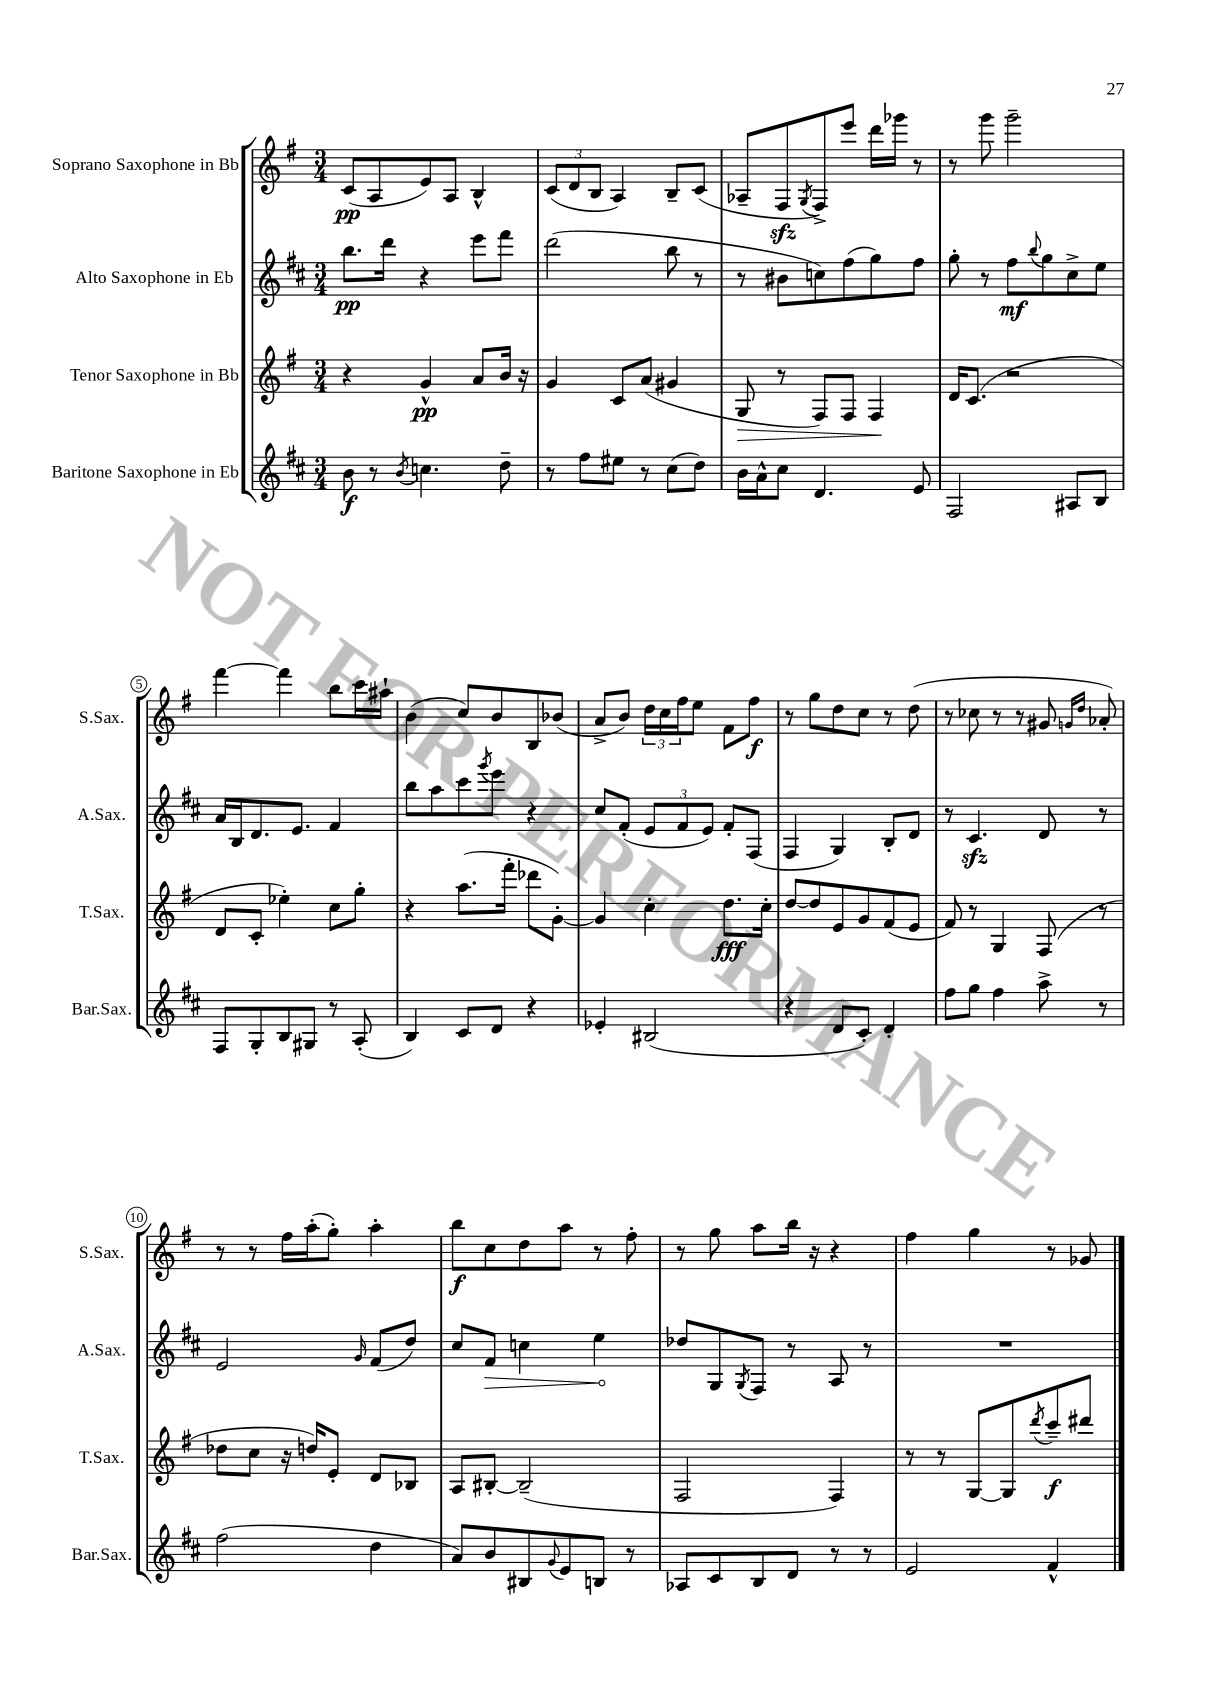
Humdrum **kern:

**kern	**dynam	**kern	**dynam	**kern	**dynam	**kern	**dynam
*part4	*part4	*part3	*part3	*part2	*part2	*part1	*part1
*staff4	*staff4	*staff3	*staff3	*staff2	*staff2	*staff1	*staff1
*I"Baritone Saxophone in Eb	*	*I"Tenor Saxophone in Bb	*	*I"Alto Saxophone in Eb	*	*I"Soprano Saxophone in Bb	*
*I'Bar.Sax.	*	*I'T.Sax.	*	*I'A.Sax.	*	*I'S.Sax.	*
*clefG2	*	*clefG2	*	*clefG2	*	*clefG2	*
*k[f#c#]	*	*k[f#]	*	*k[f#c#]	*	*k[f#]	*
*M3/4	*	*M3/4	*	*M3/4	*	*M3/4	*
=1	=1	=1	=1	=1	=1	=1	=1
8b\	f	4r	.	8.bb\L	pp	(8c/L	pp
8r	.	.	.	.	.	8A/	.
.	.	.	.	16ddd\Jk	.	.	.
8qb/	.	.	.	.	.	.	.
4.ccn\	.	4g^^/	pp	4r	.	8e/)	.
.	.	.	.	.	.	8A/J	.
.	.	8a/L	.	8eee\L	.	4B^^/	.
8dd~\	.	16b/Jk	.	8fff#\J	.	.	.
.	.	16r	.	.	.	.	.
=2	=2	=2	=2	=2	=2	=2	=2
8r	.	4g/	.	(2ddd\	.	(12c/L	.
.	.	.	.	.	.	12d/	.
8ff#\L	.	.	.	.	.	.	.
.	.	.	.	.	.	12B/J	.
8ee#X\J	.	8c/L	.	.	.	4A/)	.
8r	.	(8a/J	.	.	.	.	.
(8cc#\L	.	4g#X/	.	8bb\	.	8B~/L	.
8dd\J)	.	.	.	8r	.	(8c/J	.
=3	=3	=3	=3	=3	=3	=3	=3
!	!	!	!LO:HP:b	!	!	!	!
16b\LL	.	8G/	>	8r	.	8A-X~/L	.
16a^^\J	.	.	.	.	.	.	.
8cc#\J	.	8r	.	8b#X\L	.	8F#zz/	.
.	.	.	.	.	.	8qG/	.
4.d/	.	8F#/L)	.	8ccn\)	.	8F#^/)	.
.	.	8F#/J	.	(8ff#\	.	8eee/J	.
.	.	4F#/	.	8gg\)	.	16ddd\LL	.
.	.	.	.	.	.	16ggg-X\JJ	.
8e/	.	.	.	8ff#\J	.	8r	.
.	.	.	]	.	.	.	.
=4	=4	=4	=4	=4	=4	=4	=4
2F#/	.	16d/KL	.	8gg'\	.	8r	.
.	.	(8.c/J	.	.	.	.	.
.	.	.	.	8r	.	8ggg\	.
.	.	2r	.	8ff#\L	mf	2ggg~\	.
.	.	.	.	8qqbb/	.	.	.
.	.	.	.	8gg\	.	.	.
8A#X/L	.	.	.	8cc#^\	.	.	.
8B/J	.	.	.	8ee\J	.	.	.
!!LO:LB:g=z
=5	=5	=5	=5	=5	=5	=5	=5
8F#/L	.	8d/L	.	16a/LL	.	[4fff#\	.
.	.	.	.	16B/J	.	.	.
8G'/	.	8c'/J	.	8.d/	.	.	.
8B/	.	4ee-X'\)	.	.	.	4fff#\]	.
.	.	.	.	8.e/J	.	.	.
8G#X/J	.	.	.	.	.	.	.
8r	.	8cc\L	.	4f#/	.	8bb\L	.
(8A'/	.	8gg'\J	.	.	.	16ccc\L	.
.	.	.	.	.	.	16aa#X`\JJ	.
=6	=6	=6	=6	=6	=6	=6	=6
4B/)	.	4r	.	8bb\L	.	(4b\	.
.	.	.	.	8aa\	.	.	.
8c#/L	.	(8.aa\L	.	8ccc#\	.	8cc/L)	.
.	.	.	.	8qggg/	.	.	.
8d/J	.	.	.	8eee\J	.	8b/	.
.	.	16fff#'\Jk	.	.	.	.	.
4r	.	8ddd-X\L	.	4r	.	8B/	.
.	.	[8g'\J)	.	.	.	(8b-X/J	.
=7	=7	=7	=7	=7	=7	=7	=7
4e-X'/	.	4g/]	.	8cc#/L	.	8a^/L	.
.	.	.	.	(8f#'/J	.	8b/J)	.
(2B#X/	.	4cc'\	.	12e/L	.	24dd\LL	.
.	.	.	.	.	.	24cc\	.
.	.	.	.	12f#/	.	24ff#\J	.
.	.	.	.	.	.	8ee\J	.
.	.	.	.	12e/J)	.	.	.
.	.	8.dd\L	fff	8f#'/L	.	8f#\L	.
.	.	.	.	(8F#/J	.	8ff#\J	f
.	.	16cc'\Jk	.	.	.	.	.
=8	=8	=8	=8	=8	=8	=8	=8
4r	.	[8dd/L	.	4F#/	.	8r	.
.	.	8dd/]	.	.	.	8gg\L	.
8d/L	.	8e/	.	4G/)	.	8dd\	.
8c#'/J)	.	8g/	.	.	.	8cc\J	.
4d'/	.	(8f#/	.	8B'/L	.	8r	.
.	.	8e/J	.	8d/J	.	(8dd\	.
=9	=9	=9	=9	=9	=9	=9	=9
8ff#\L	.	8f#/)	.	8r	.	8r	.
8gg\J	.	8r	.	4.c#zz/	.	8cc-X\	.
4ff#\	.	4G/	.	.	.	8r	.
.	.	.	.	.	.	8r	.
8aa^\	.	(8F#/	.	8d/	.	8g#X/	.
.	.	.	.	.	.	16qqgn/LL	.
.	.	.	.	.	.	16qqdd/JJ	.
8r	.	8r	.	8r	.	8a-X'/)	.
!!LO:LB:g=z
=10	=10	=10	=10	=10	=10	=10	=10
(2ff#\	.	8dd-X\L	.	2e/	.	8r	.
.	.	8cc\J	.	.	.	8r	.
.	.	16r	.	.	.	16ff#\LL	.
.	.	16ddn/KL)	.	.	.	(16aa'\J	.
.	.	8e'/J	.	.	.	8gg'\J)	.
.	.	.	.	16qqg/	.	.	.
4dd\	.	8d/L	.	(8f#/L	.	4aa'\	.
.	.	8B-X/J	.	8dd/J)	.	.	.
=11	=11	=11	=11	=11	=11	=11	=11
8a/L)	.	8A/L	.	8cc#/L	.	8bb\L	f
!	!	!	!	!	!LO:HP:b	!	!
8b/	.	[8B#X'/J	.	8f#/J	>	8cc\	.
8B#X/	.	(2B#~/]	.	4ccn\	.	8dd\	.
8qqg/	.	.	.	.	.	.	.
8e/	.	.	.	.	.	8aa\J	.
8Bn/J	.	.	.	4ee\	.	8r	.
8r	.	.	.	.	.	8ff#'\	.
.	.	.	.	.	]	.	.
=12	=12	=12	=12	=12	=12	=12	=12
8A-X/L	.	2F#/	.	8dd-X/L	.	8r	.
8c#/	.	.	.	8G/	.	8gg\	.
.	.	.	.	8qG/	.	.	.
8B/	.	.	.	8F#/J	.	8aa\L	.
8d/J	.	.	.	8r	.	16bb\Jk	.
.	.	.	.	.	.	16r	.
8r	.	4F#/)	.	8A/	.	4r	.
8r	.	.	.	8r	.	.	.
=13	=13	=13	=13	=13	=13	=13	=13
2e/	.	8r	.	2.r	.	4ff#\	.
.	.	8r	.	.	.	.	.
.	.	[8G/L	.	.	.	4gg\	.
.	.	8G/]	.	.	.	.	.
.	.	8qddd/	.	.	.	.	.
4f#^^/	.	8ccc~/	f	.	.	8r	.
.	.	8ddd#X/J	.	.	.	8g-X/	.
==	==	==	==	==	==	==	==
*-	*-	*-	*-	*-	*-	*-	*-
